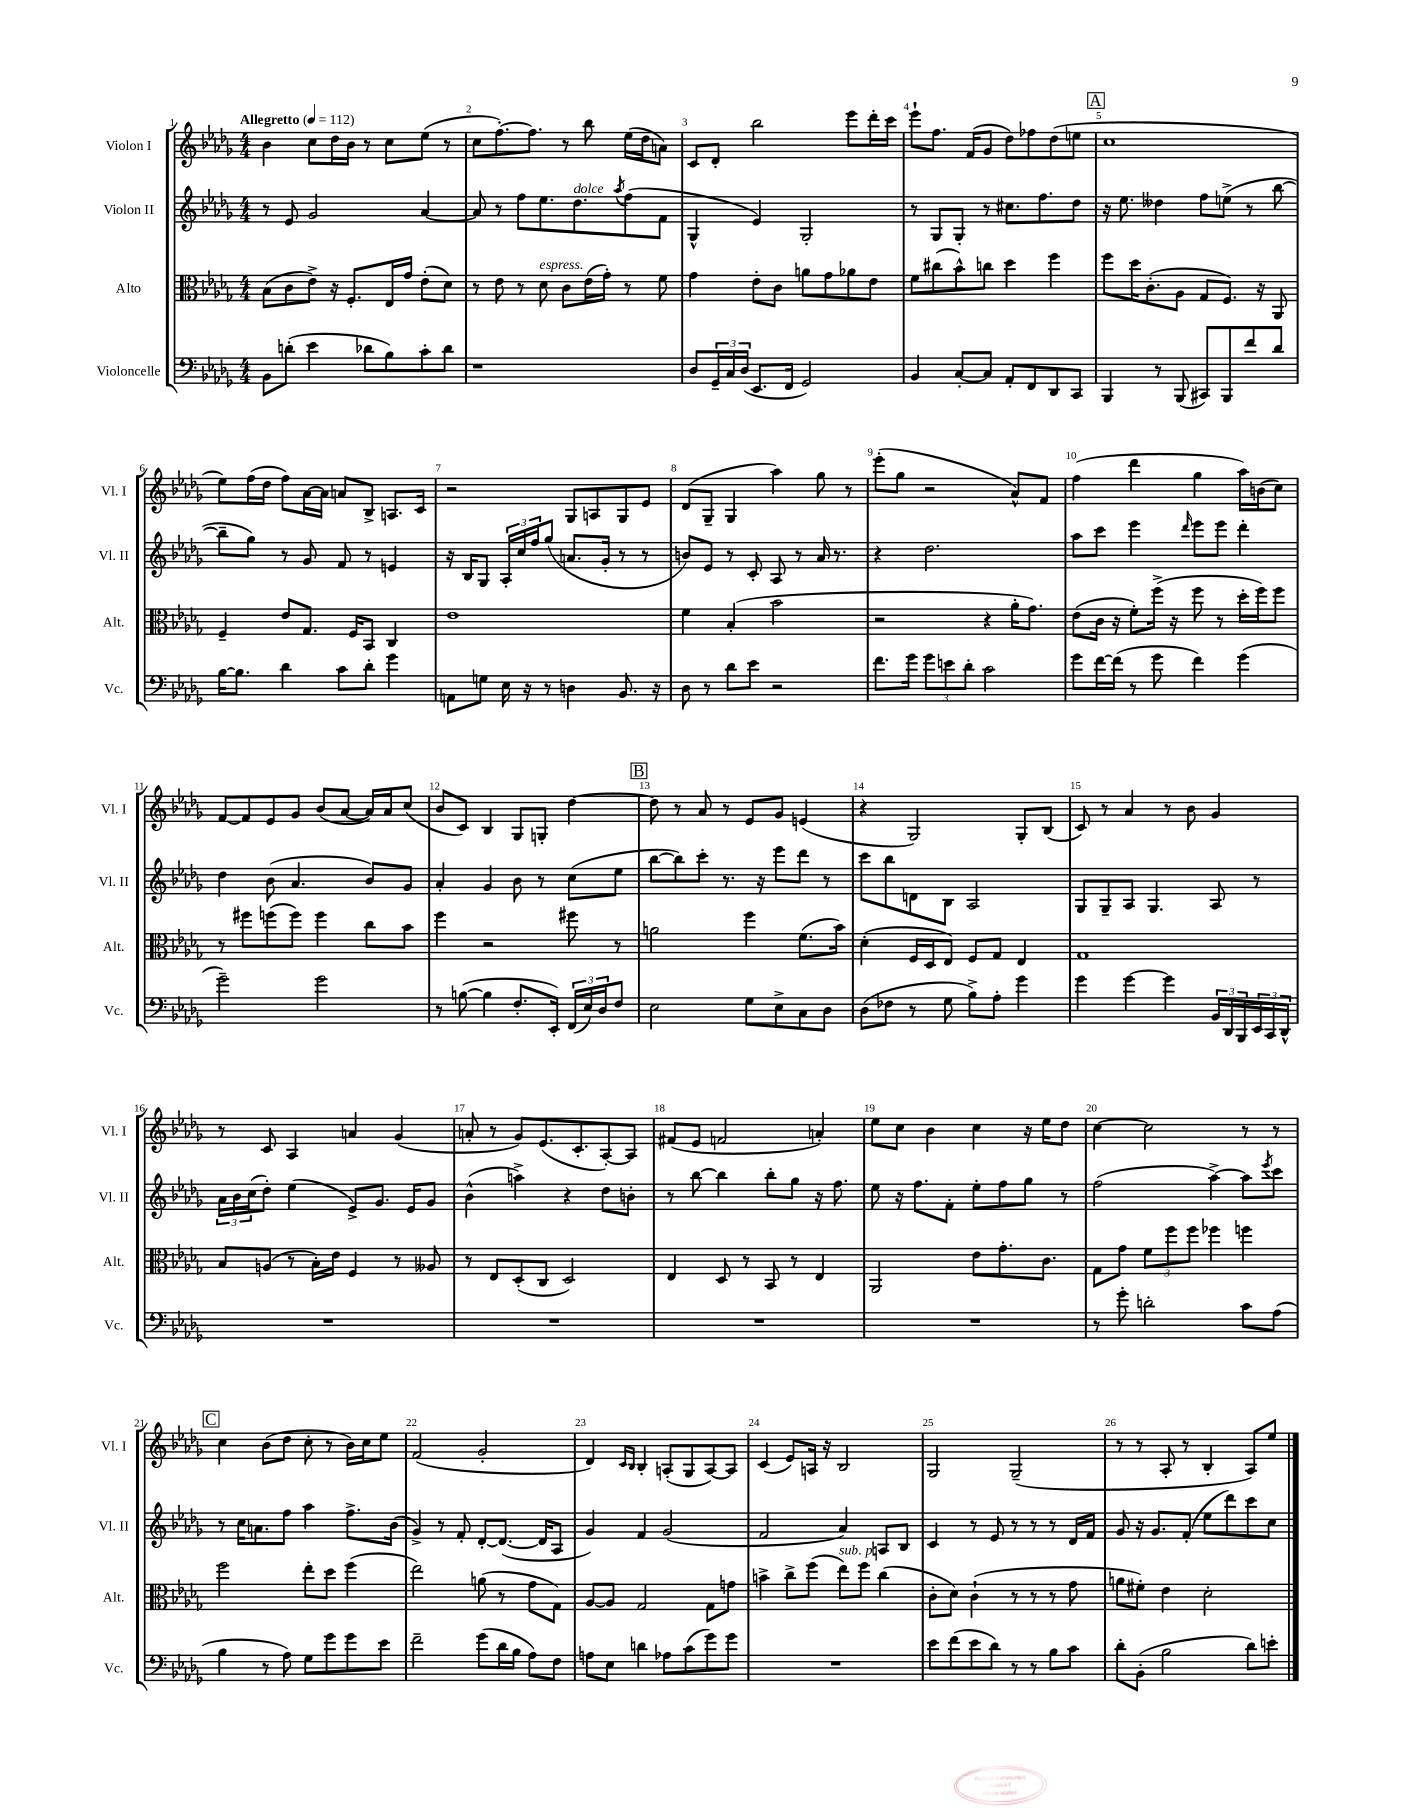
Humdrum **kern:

**kern	**kern	**kern	**kern
*staff4	*staff3	*staff2	*staff1
*clefF4	*clefC3	*clefG2	*clefG2
*k[b-e-a-d-g-]	*k[b-e-a-d-g-]	*k[b-e-a-d-g-]	*k[b-e-a-d-g-]
*M4/4	*M4/4	*M4/4	*M4/4
*MM112	*MM112	*MM112	*MM112
8BB-\L	(8B-\L	8r	4b-\
(8d'\J	8c\	8e-/	.
4e-\	8e-^\J)	2g-/	8cc\L
.	16r	.	16dd-\L
.	8.F'/L	.	16b-\JJ
8d-\L	.	.	8r
8B-\)	16E-/L	.	8cc\L
.	16g-/JJ	.	.
8c'\	(8e-'\L	[4a-/	(8ee-\J
8d-\J	8d-\J)	.	8r
=	=	=	=
1r	8r	8a-/]	8cc\L
.	8e-\	8r	[8.ff'\)
.	8r	8ff\L	.
.	.	.	8.ff\]J
.	8d-\	8.ee-\	.
.	8c\L	.	8r
.	.	8.dd-\	.
.	(16e-\L	.	8bb-\
.	16g-'\JJ)	.	.
.	.	8qaa-/	.
.	8r	(8ff\	(16ee-\LL
.	.	.	16dd-\J
.	8f\	8f\J	8a\J)
=	=	=	=
8D-/L	4g-\	4G-^^/	8c/L
24GG-~/L	.	.	8d-'/J
24C/	.	.	.
(24D-/JJ	.	.	.
8.EE-/L	8e-'\L	4e-/)	2bb-\
.	8c\J	.	.
16FF/Jk	.	.	.
2GG-/)	8a\L	2G-'/	.
.	8g-\	.	.
.	8a-\	.	8eee-\L
.	8e-\J	.	16ddd-'\L
.	.	.	16ccc\JJ
=	=	=	=
4BB-/	8f\L	8r	8eee-`\L
.	(8cc#\	8G-/L	8.ff\J
[8C'/L	8b-^^\)	8G-'/J	.
.	.	.	(16f/LK
8C/]J	8cc\J	8r	8g-/J
8AA-'/L	4dd-\	8.cc#\L	8dd-\L)
8FF/	.	.	8ff-\
.	.	8.ff\	.
8DD-/	4ff\	.	(8dd-\
8CC/J	.	8dd-\J	8ee\J
=	=	=	=
4BBB-/	8ff\L	16r	1cc
.	.	8.ee-\	.
.	16dd-\K	.	.
.	(8.c'\	.	.
8r	.	4dd--\	.
(8BBB-/	8A-\J	.	.
8CC#/L)	8G-/L	8ff\L	.
8BBB-/	8.F/J)	(8ee^\J	.
8f/	.	8r	.
.	16r	.	.
8d-/J	8AA-/	[8bb-\	.
=	=	=	=
[16B-\LK	4F~/	8bb-~\]L	8ee-\L)
8.B-\]J	.	.	.
.	.	8gg-\J)	(16ff\L
.	.	.	16dd-\JJ
4d-\	8e-/L	8r	8ff\L)
.	8.G-/J	8g-/	[16a-\L
.	.	.	16a-\]JJ
8c\L	.	8f/	8a/L
.	16F/LK	.	.
8d-'\J	8BB-/J	8r	8B-^/J
4g-\	4C/	4e/	8.A/L
.	.	.	16c/Jk
=	=	=	=
8AA\L	1e-	16r	2r
.	.	16B-/LK	.
8G\J	.	8G-/J	.
16E-\	.	24A-'/LL	.
.	.	24cc/	.
16r	.	.	.
.	.	24ff/J	.
8r	.	(8gg-/J	.
4D\	.	8.a/L	8G-/L
.	.	.	8A/
.	.	16g-'/Jk	.
8.BB-/	.	8r	8G-/
.	.	8r	8e-/J
16r	.	.	.
=	=	=	=
8D-\	4f\	8b/L)	(8d-/L
8r	.	8e-/J	8G-~/J
8d-\L	(4B-'/	8r	4G-/
8e-\J	.	8c'/	.
2r	2b-\	8A-/	4aa-\)
.	.	8r	.
.	.	16a-/	8gg-\
.	.	8.r	.
.	.	.	8r
=	=	=	=
8.f\L	2r	4r	(8eee-'\L
.	.	.	8gg-\J
16g-\Jk	.	.	.
12g-\L	.	2.dd-\	2r
12e\	.	.	.
12d-'\J	.	.	.
2c\	4r	.	.
.	16a-'\LK	.	8a-^^/L)
.	8.g-\J)	.	.
.	.	.	8f/J
=	=	=	=
8g-\L	(8e-\L	8aa-\L	(4ff\
[16f\L	16c\Jk	8ccc\J	.
(16f\]JJ	16r	.	.
8r	8f'\L)	4eee-\	4ddd-\
8g-\	(16ff^\Jk	.	.
.	16r	.	.
.	.	16qqddd-/	.
4f\)	8ff\	8eee-\L	4gg-\
.	8r	8eee-\J	.
(4g-\	16dd-'\LL	4ddd-'\	16aa-\LL)
.	16ff\J)	.	(16b\J
.	8ff\J	.	8cc\J)
=	=	=	=
2g-~\)	8r	4dd-\	[8f/L
.	8ff#\L	.	8f/]
.	(8ff\	(8b-\	8e-/
.	8ff\J)	4.a-/	8g-/J
2g-\	4ff\	.	(8b-/L
.	.	.	[8a-/J
.	8cc\L	8b-/L)	16a-/]LL)
.	.	.	16a-/J
.	8b-\J	8g-/J	(8cc/J
=	=	=	=
8r	4ff\	4a-'/	8b-/L
([8B\	.	.	8c/J)
4B\]	2r	4g-/	4B-/
8.F'/L	.	8b-\	8G-/L
.	.	8r	8G'/J
16EE-'/Jk)	.	.	.
(24FF/LL	8ff#\	(8cc\L	[4dd-\
24E-/)	.	.	.
24D-/J	.	.	.
8F/J	8r	8ee-\J	.
=	=	=	=
2E-\	2a\	[8bb-\L	8dd-\]
.	.	8bb-\])	8r
.	.	8ccc'\J	8a-/
.	.	8.r	8r
8G-\L	4ff\	.	8e-/L
.	.	16r	.
8E-^\	.	8eee-\L	8g-/J
8C\	(8.f\L	8ddd-\J	(4e/
8D-\J	.	8r	.
.	16b-\Jk)	.	.
=	=	=	=
(8D-\L	(4d-'\	8ccc\L	4r
8F-\J	.	8bb-\	.
8r	16F/LL	8d\	2G-/)
.	16D-/J	.	.
8G-\	8E-/J)	8B-\J	.
8B-^\L)	8F/L	2A-/	.
8A-'\J	8G-/J	.	.
4g-\	4E-/	.	8G-'/L
.	.	.	(8B-/J
=	=	=	=
4g-\	1G-	8G-/L	8c/)
.	.	8G-~/	8r
[4g-\	.	8A-/J	4a-/
.	.	4.G-/	.
4g-\]	.	.	8r
.	.	.	8b-\
24BB-/LL	.	8A-/	4g-/
24DD-/	.	.	.
24BBB-/	.	.	.
24EE-/	.	8r	.
24CC/	.	.	.
24DD-^^/JJ	.	.	.
=	=	=	=
1r	8B-/L	24a-\LL	8r
.	.	24b-\	.
.	.	(24cc\J	.
.	(8A/J	8dd-'\J)	8c/
.	8r	(4ee-\	4A-/
.	16B-'\LL)	.	.
.	16e-\JJ	.	.
.	4F/	8e-^/L)	4a/
.	.	8.g-/J	.
.	8r	.	(4g-/
.	.	16e-/LK	.
.	8A--/	8g-/J	.
=	=	=	=
1r	8r	(4b-^^\	8a'/
.	8E-/L	.	8r
.	(8D-'/	4aa^\)	8g-/L)
.	8C/J	.	(8.e-/
.	2D-/)	4r	.
.	.	.	8.c'/
.	.	8dd-\L	[8A-'/)
.	.	8b'\J	8A-/]J
=	=	=	=
1r	4E-/	8r	(8f#/L
.	.	[8bb-\	8e-/J
.	8D-/	4bb-\]	2f/
.	8r	.	.
.	8BB-/	8bb-'\L	.
.	8r	8gg-\J	.
.	4E-/	16r	4a'/)
.	.	8.ff\	.
=	=	=	=
1r	2AA-/	8ee-\	8ee-\L
.	.	16r	8cc\J
.	.	8.ff\L	.
.	.	.	4b-\
.	.	8f'\J	.
.	8e-\L	8ee-'\L	4cc\
.	8.g-'\	8ff\	.
.	.	8gg-\J	16r
.	8.c\J	.	16ee-\LK
.	.	8r	8dd-\J
=	=	=	=
8r	8G-\L	(2ff\	[4cc\
8g-'\	8g-\J	.	.
2d'\	12f\L	.	2cc\]
.	12ff\	.	.
.	12ff\J	.	.
.	4ff-\	[4aa-^\)	.
8c\L	4ff\	8aa-\]L	8r
.	.	8qeee-/	.
(8A-\J	.	8ccc\J	8r
=	=	=	=
4B-\	2ff\	8r	4cc\
.	.	16cc\LK	.
.	.	8.a\	.
8r	.	.	(8b-\L
8A-\)	.	8ff\J	8dd-\J
8G-\L	8ee-'\L	4aa-\	8cc'\
8g-\	8dd-\J	.	8r
8g-\	(4ff\	8.ff^\L	16b-\LL)
.	.	.	16cc\J
8e-\J	.	.	8ee-\J
.	.	(16b-\Jk	.
=	=	=	=
2f~\	2ee-\)	4g-^/)	(2f/
.	.	8r	.
.	.	8f'/	.
(8g-\L	(8a\	[8d-'/L	2g-'/
16d-\L	8r	(8.d-/_J	.
16B-\JJ	.	.	.
8A-\L)	8g-\L	.	.
.	.	16d-/]LK	.
8F\J	8G-\J)	8A-/J	.
=	=	=	=
8A\L	[8A-/L	4g-/)	4d-/)
8E-\J	8A-/]J	.	.
.	.	.	16qqc/LL
.	.	.	16qqB-/JJ
4d\	2G-/	4f/	4B-'/
8A-\L	.	(2g-/	(8A'/L
(8c\	.	.	8G-/
8g-\)	8G-\L	.	[8A/)
8g-\J	8g\J	.	8A/]J
=	=	=	=
1r	4b^\	2f/	(4c/
.	8cc^\L	.	8e-/L)
.	(8ff\J	.	16A/Jk
.	.	.	16r
.	8ee-\L)	4a-/)	2B-/
.	8ff\J	.	.
.	(4cc\	8A/L	.
.	.	8B-/J	.
=	=	=	=
8e-\L	8c'\L	4c/	2G-/
(8f\	8d-\J)	.	.
8e-\	(4c`\	8r	.
8d-\J)	.	8e-/	.
8r	8r	8r	(2G-~/
8r	8r	8r	.
8B-\L	8r	8r	.
8c\J	8g-\	16d-/LL	.
.	.	16f/JJ	.
=	=	=	=
8d-'\L	8a\L	8g-/	8r
(8BB-'\J	8f#'\J)	16r	8r
.	.	8.g-/L	.
2B-\	4e-\	.	8A-'/
.	.	(8f'/J	8r
.	2d-'\	8ee-\L	4B-'/
.	.	8ddd-\)	.
8d-\L)	.	8ccc\	8A-/L)
8e'\J	.	8cc\J	8ee-/J
==	==	==	==
*-	*-	*-	*-
